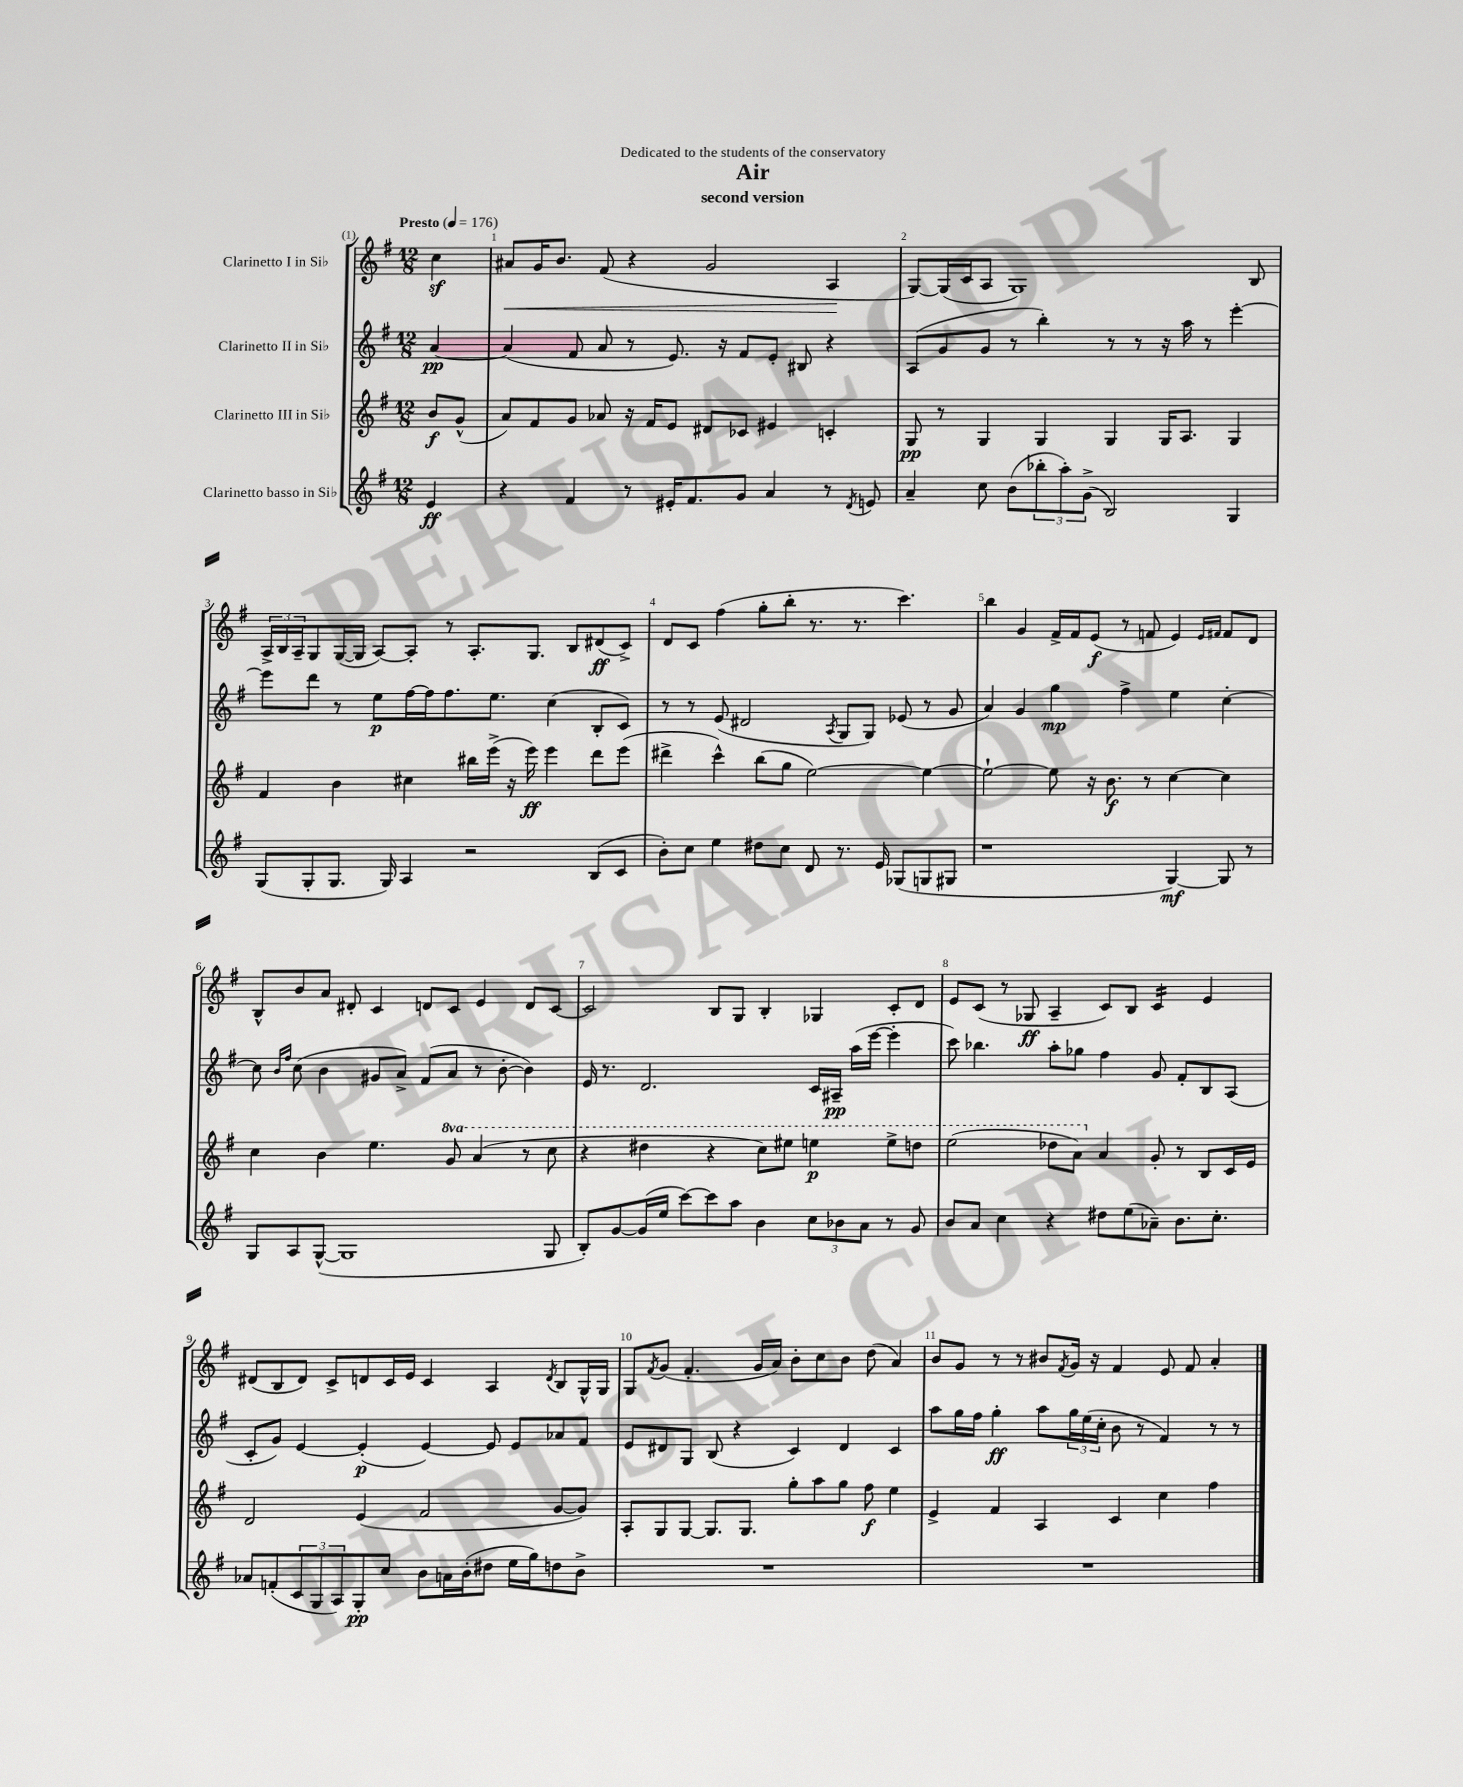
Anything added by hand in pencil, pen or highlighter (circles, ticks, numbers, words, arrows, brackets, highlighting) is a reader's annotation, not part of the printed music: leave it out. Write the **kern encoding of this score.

**kern	**kern	**kern	**kern
*staff4	*staff3	*staff2	*staff1
*clefG2	*clefG2	*clefG2	*clefG2
*k[f#]	*k[f#]	*k[f#]	*k[f#]
*M12/8	*M12/8	*M12/8	*M12/8
*MM176	*MM176	*MM176	*MM176
4e/	8b/L	[4a/	4cc\
.	(8g^^/J	.	.
=	=	=	=
4r	8a/L)	(4a/]	8a#/L
.	8f#/	.	16g/K
.	.	.	8.b/J
4f#/	8g/J	8f#/	.
.	8a-/	8a/	(8f#/
8r	16r	8r	4r
.	16f#/LK	.	.
16e#'/LK	8e/J	8.e/)	.
8.f#/	.	.	.
.	8d#/L	.	2g/
.	.	16r	.
8g/J	8c-/J	8f#/L	.
4a/	4e#/	8e'/J	.
.	.	8B#/	.
8r	4c'/	4r	4A/
8qd/	.	.	.
8e/	.	.	.
=	=	=	=
4a~/	8G/	(8A/L	[8G/L)
.	8r	8g/	(16G/]L
.	.	.	16c/J
8cc\	4G/	8g/J	8A/J
(8b\L	.	8r	1G)
12bb-'\	4G/	4bb'\)	.
12aa'\)	.	.	.
(12g^\J	.	.	.
2B/)	4G/	8r	.
.	.	8r	.
.	16G/LK	16r	.
.	8.A/J	16aa\	.
.	.	8r	.
4G/	4G/	[4eee'\	.
.	.	.	8B/
=	=	=	=
(8G/L	4f#/	8eee\]L	24A^/LL
.	.	.	24B/
.	.	.	24A~/J
8G'/	.	8ddd\J	8G/
8.G/J	4b\	8r	([16G/L
.	.	.	16G/]JJ
.	.	8ee\L	[8A/L)
16G/)	.	.	.
4A/	4cc#\	[16ff#\L	8A'/]J
.	.	16ff#\]J	.
.	.	8.ff#\	8r
2r	16bb#\LL	.	8.A'/L
.	(16eee^\JJ	8.ee\J	.
.	16r	.	.
.	16eee\)	.	8.G/J
.	4eee\	(4cc\	.
.	.	.	8B/L
(8B/L	8ddd\L	8B'/L	(8d#/
8c/J	(8eee\J	8c/J)	8c^/J)
=	=	=	=
8b'\L)	4ddd#^\	8r	8d/L
8cc\J	.	8r	8c/J
4ee\	4ccc^^\)	(8e/	(4ff#\
.	.	2d#/	.
8dd#\L	(8bb\L	.	8gg'\L
8cc\J	8gg\J	.	8bb'\J
8d/	[2ee\)	.	8.r
.	.	8qA/	.
8.r	.	8G/L	.
.	.	.	8.r
.	.	8G/J)	.
16e/	.	.	.
(8G-/L	.	(8e-/	4.ccc\)
8G/	4ee\_	8r	.
8G#/J	.	8g/	.
=	=	=	=
1r	2ee`\_	4a/)	4bb\
.	.	4g/	4g/
.	8ee\]	4gg\	16f#^/LL
.	.	.	16f#/J
.	16r	.	(8e/J
.	8.b\	.	.
.	.	4ff#^\	8r
.	8r	.	8f/
[4G/)	[4cc\	4ee\	4e/)
.	.	.	16qqe/LL
.	.	.	16qqf#/JJ
8G/]	4cc\]	[4cc'\	8f#/L
8r	.	.	8d/J
=	=	=	=
8G/L	4cc\	8cc\]	8B^^/L
.	.	16qqb/LL	.
.	.	16qqff#/JJ	.
8A/	.	(8cc\	8b/
([8G^^/J	4b\	4b\	8a/J
1G]	.	.	8d#'/
.	4.ee\	8g#/L	4c/
.	.	8a^/J)	.
.	.	(8f#/L	8d/L
.	8gg/	8a/J	8c/J
.	(4aa/	8r	4e/
.	.	[8b'\	.
.	8r	4b\])	8d/L
8G/	8ccc\	.	[8c/J
=	=	=	=
8B'/L)	4r	16e/	2c/]
.	.	8.r	.
[8g/	.	.	.
(16g/]L	4ddd#\	2.d/	.
16ee/JJ	.	.	.
[8ccc\L)	.	.	.
8ccc\]	4r	.	8B/L
8aa\J	.	.	8G/J
4b\	8ccc\L)	.	4B'/
.	8eee#\J	.	.
12cc\L	4eee\	16c/LL	4G-/
.	.	16A#~/JJ	.
12b-\	.	.	.
.	.	(16aa\LL	.
12a\J	.	.	.
.	.	[16eee\JJ	.
8r	8eee^\L	4eee'\]	8c'/L
8g/	8ddd\J	.	8d/J
=	=	=	=
8b/L	(2eee\	8ccc\)	8e/L
8a/J	.	4.bb-\	(8c/J
4cc\	.	.	8r
.	.	.	8G-/
4r	8ddd-\L	8aa'\L	4A~/
.	8aa\J)	8gg-\J	.
8dd#\L	4a/	4ff#\	8c/L)
(8ee\	.	.	8B/J
8a-~\J)	8g'/	8g/	4c/
8.b\L	8r	8f#'/L	.
.	8B/L	8B/	4e/
8.cc'\J	.	.	.
.	16c/L	(8A/J	.
.	16e/JJ	.	.
=	=	=	=
8a-/L	2d/	8c'/L	(8d#/L
(8f'/	.	8g/J)	8B/
12c/	.	[4e/	8d#/J)
12G/	.	.	.
.	.	.	8c^/L
12A/)	.	.	.
8G'/	(4e/	(4e'/]	8d/
8cc/J	.	.	16c/L
.	.	.	16e/JJ
8b\L	2f#/	[4e/)	4c/
16a\L	.	.	.
(16b'\J	.	.	.
8dd#\J	.	8e/]	4A/
16ee\LL	.	8e/L	.
16gg\J)	.	.	.
.	.	.	8qd/
8dd\	[8g/L	8a-/	8B/L
8b^\J	8g/]J)	8f#/J	16G^^/L
.	.	.	16G/JJ
=	=	=	=
1.r	8A'/L	8e/L	8G/L
.	.	.	8qf#/
.	8G/	8d#/	(8g/J
.	[8G/J	8G/J	4.f#'/
.	8.G/]L	(8B/	.
.	.	4r	.
.	8.G/J	.	.
.	.	.	16g/LL
.	.	.	16a/JJ)
.	8gg'\L	4c/)	8b'\L
.	8aa\	.	8cc\
.	8gg\J	4d#/	8b\J
.	8ff#\	.	(8dd\
.	4ee\	4c/	4a/)
=	=	=	=
1.r	4e^/	8aa\L	8b/L
.	.	16gg\L	8g/J
.	.	16ff#\JJ	.
.	4f#/	4gg'\	8r
.	.	.	8r
.	4A/	8aa\L	8b#/L
.	.	.	8qf#/
.	.	24gg\L	16g/Jk
.	.	(24ee\	.
.	.	.	16r
.	.	24cc'\JJ	.
.	4c/	8b\	4f#/
.	.	8r	.
.	4cc\	4f#/)	8e/
.	.	.	8f#/
.	4ff#\	8r	4a'/
.	.	8r	.
==	==	==	==
*-	*-	*-	*-
